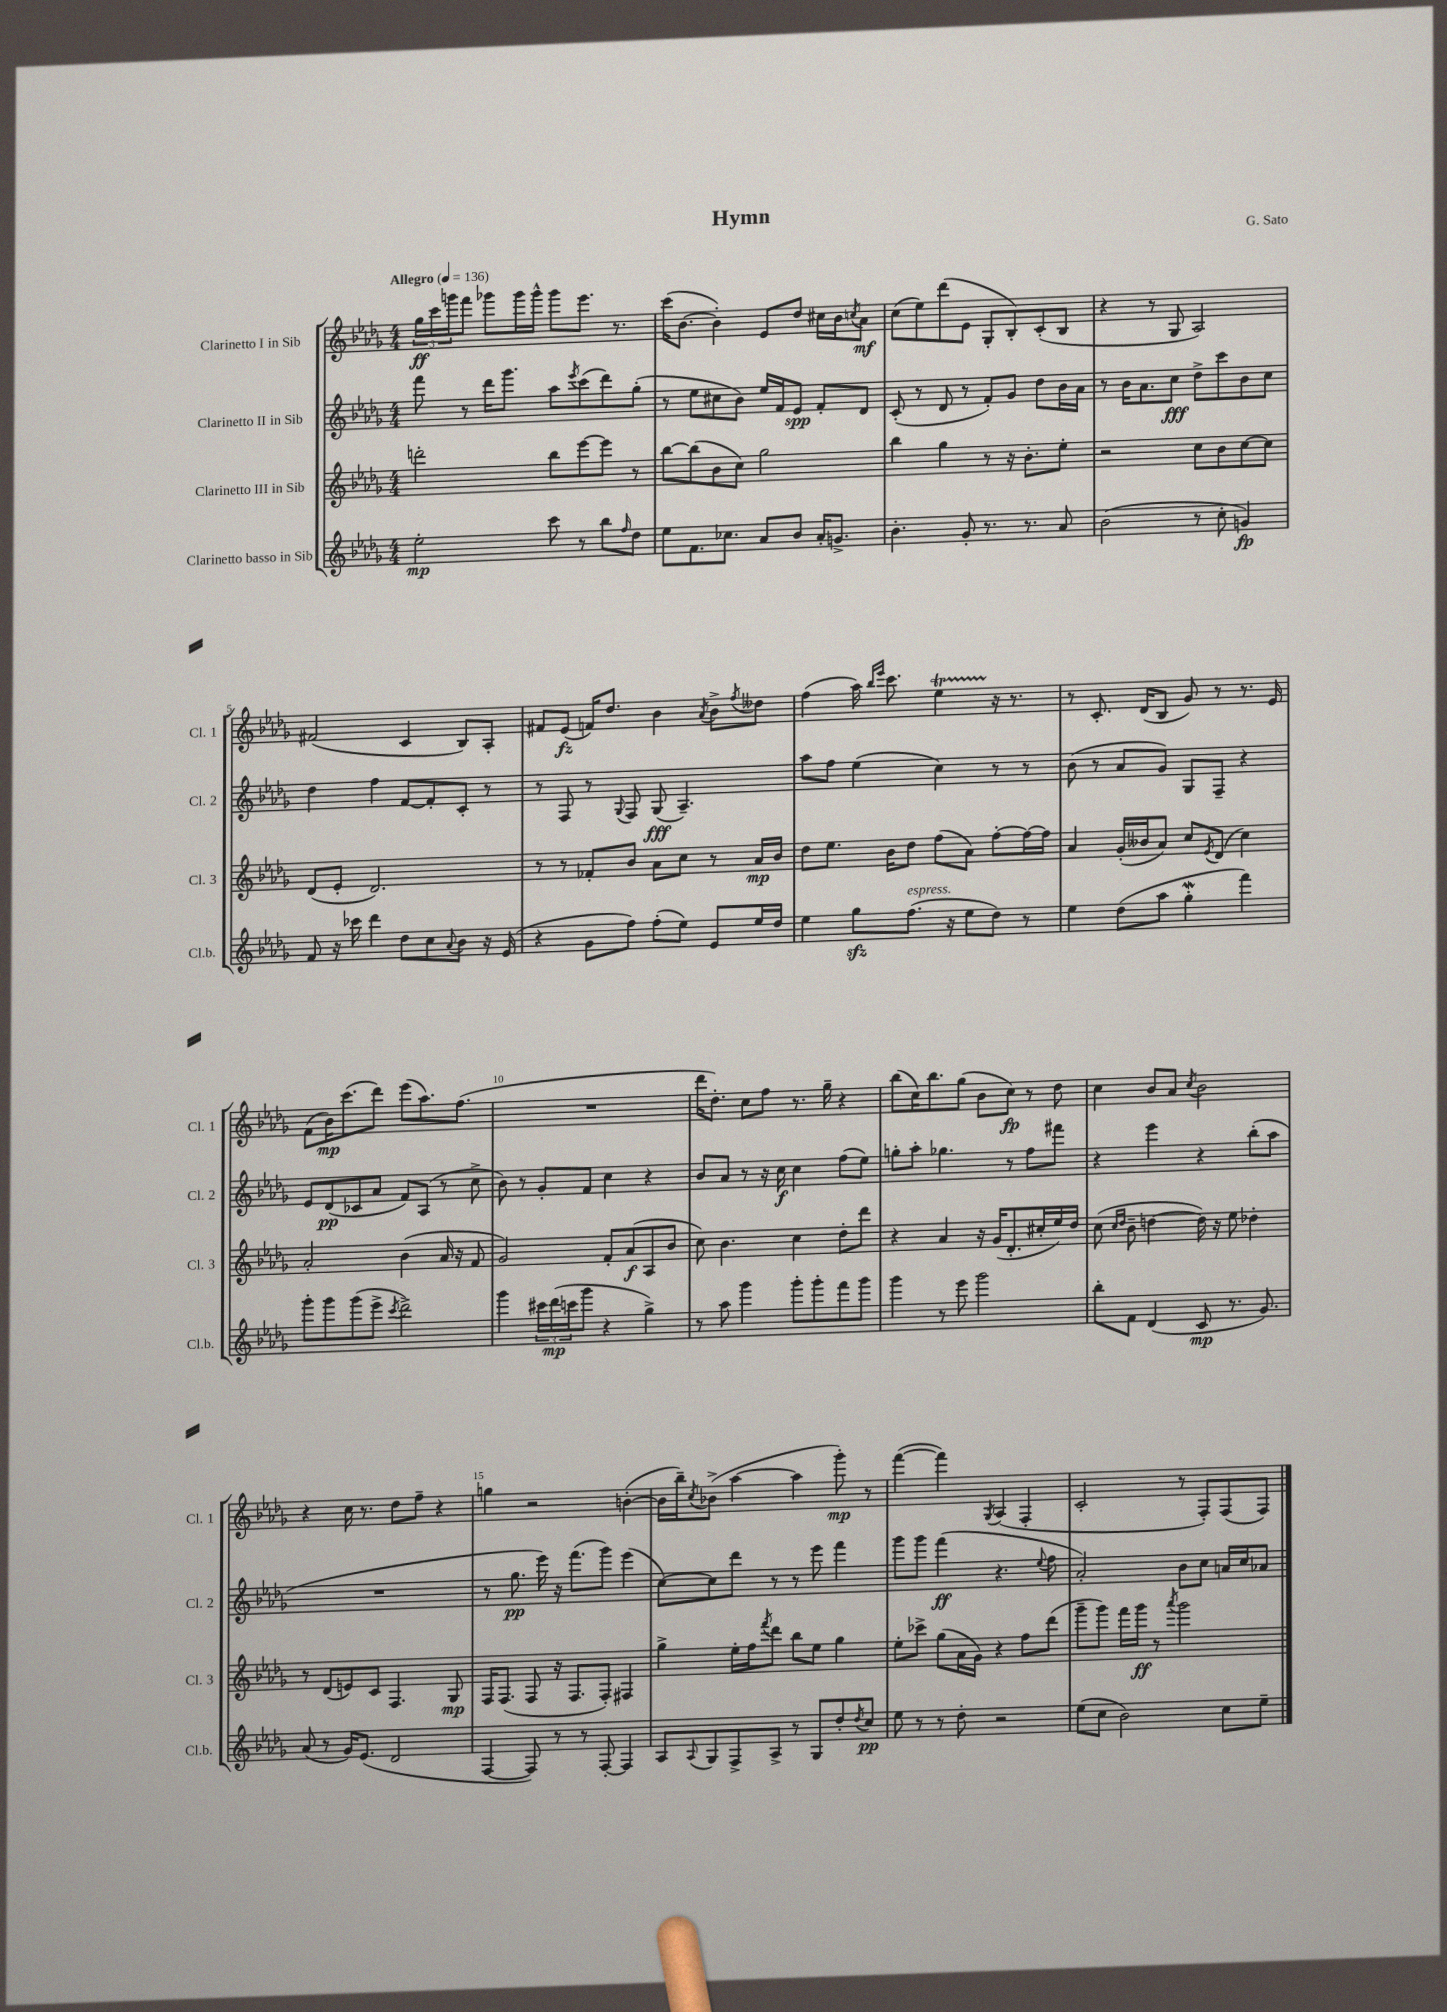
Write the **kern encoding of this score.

**kern	**kern	**kern	**kern
*staff4	*staff3	*staff2	*staff1
*clefG2	*clefG2	*clefG2	*clefG2
*k[b-e-a-d-g-]	*k[b-e-a-d-g-]	*k[b-e-a-d-g-]	*k[b-e-a-d-g-]
*M4/4	*M4/4	*M4/4	*M4/4
*MM136	*MM136	*MM136	*MM136
2ee-'	2ddd'	8fff	24gg-
.	.	.	24ccc
.	.	.	24ggg
.	.	8r	8fff
.	.	16ddd-	8ggg-
.	.	8.ggg-	.
.	.	.	16ggg-
.	.	.	16ggg-^^
8ccc	8bb-	8aa-	8ggg-
.	.	8qeee-	.
8r	[8eee-	(8ccc	8.eee-
8bb-	8eee-]	8ddd-)	.
.	.	.	8.r
16qqff	.	.	.
8dd-	8r	(8gg-'	.
=	=	=	=
8ee-	[8bb-	8r	(16ccc
.	.	.	[8.b-
8.f	(8bb-]	8ee-	.
.	8b-	8cc#	4b-'])
8.cc-	.	.	.
.	8cc)	8b-)	.
8a-	2gg-	16ee-	8e-
.	.	16f	.
8b-	.	8e-	8dd-
16a-'	.	8f'	16cc#
8.g^	.	.	16b-
.	.	.	8qcc
.	.	8d-	8a-
=	=	=	=
4.b-'	4bb-	(8c'	(8cc
.	.	8r	8ee-)
.	4gg-	8d-	(8ddd-
8g-'	.	8r	8e-
8.r	8r	8f')	8G-'
.	16r	8g-	8B-')
8.r	8.b-'	.	.
.	.	8dd-	(8c'
8a-	8ee-'	16b-	8B-
.	.	16a-	.
=	=	=	=
(2b-	2r	8r	4r
.	.	16b-	.
.	.	8.a-	.
.	.	.	8r
.	.	8cc	8G-
8r	8cc	8dd-^	2A-)
8cc'	8b-	8ccc	.
4g)	[8cc	8b-	.
.	8cc]	8cc	.
=	=	=	=
8f	(8d-	4dd-	(2f#
16r	8e-'	.	.
16ccc-	.	.	.
4ddd-	2.d-)	4ff	.
8dd-	.	[8f	4c
8cc	.	8f']	.
8qqa-	.	.	.
8b-	.	8c'	8B-)
16r	.	8r	8A-'
(16e-	.	.	.
=	=	=	=
4r	8r	8r	8f#
.	8r	8F	(8e-
8g-	8f-'	8r	16f)
.	.	.	8.dd-
.	.	8qqG-	.
8ff)	8b-	8F	.
(8ff'	8a-	(8G-	4b-
8ee-)	8cc	4.A-~)	.
.	.	.	8qa-
8e-	8r	.	8b-^
.	.	.	8qff
16ee-	16a-	.	8dd--
16dd-	16b-	.	.
=	=	=	=
4ee-	8dd-	8aa-	(4ff
.	8.ee-	8ff	.
8gg-	.	(4ee-	16aa-)
.	.	.	16qqbb-
.	.	.	16qqeee-
.	16b-	.	8.ccc
(8.ff	8dd-	.	.
.	(8ff	4cc)	4ee-
16r	.	.	.
8ee-	8a-)	.	.
8dd-)	[8ff'	8r	16r
.	.	.	8.r
8r	16ff_	8r	.
.	16ff]	.	.
=	=	=	=
4ee-	4a-	(8b-	8r
.	.	8r	8.c'
(8dd-	(16g-'	8a-	.
.	16b--	.	(16d-
8aa-	8a-)	8g-)	8B-
4gg-'	8cc	8G-	8g-)
.	8qe-	.	.
.	(8d-	8F~	8r
4fff)	4cc)	4r	8.r
.	.	.	16e-
=	=	=	=
8ggg-'	2a-'	8e-	(8f
8ggg-	.	(8d-	16b-)
.	.	.	(8.ccc
(8ggg-	.	8c-	.
8eee-^	.	8a-	8ddd-)
8qccc	.	.	.
2ddd-^)	(4b-	8f)	(8eee-
.	.	(8A-	8.aa-)
.	16a-	8r	.
.	16r	.	(8.ff
.	8f	8cc^	.
=	=	=	=
4ggg-	2g-)	8b-)	1r
.	.	8r	.
24ccc#	.	8g-'	.
(24ddd-	.	.	.
24ccc	.	.	.
8ggg-	.	8f	.
4r	8f'	4cc	.
.	(8a-	.	.
4gg-^)	8A-	4r	.
.	8b-	.	.
=	=	=	=
8r	8cc)	8b-	16ddd-
.	.	.	8.dd-')
8aa-	4.b-	8a-	.
4ggg-	.	8r	8cc
.	.	16r	8ff
.	.	16cc	.
8ggg-'	4cc	4cc	8.r
8ggg-'	.	.	.
.	.	.	16gg-~
8fff	8dd-'	(8ff	4r
8ggg-	8ddd-	8ee-)	.
=	=	=	=
4ggg-	4r	8gg'	(8bb-
.	.	8aa-'	16cc)
.	.	.	8.bb-
8r	4a-	4.gg-	.
8eee-	.	.	(8gg-
2ggg-	16r	.	8b-
.	(16g-	.	.
.	8.d-'	8r	8cc)
.	.	8ff	8r
.	16cc#'	.	.
.	16ee-)	8fff#	8dd-
.	16dd-	.	.
=	=	=	=
8bb-'	(8cc	4r	4cc
.	16qqcc	.	.
.	16qqdd-	.	.
8f	8b-~	.	.
(4d-	[4dd	4eee-	8b-
.	.	.	8a-
.	.	.	8qcc
8c	16dd])	4r	2b-
.	16r	.	.
8.r	8ee-	.	.
.	4dd-'	(8bb-'	.
8.g-)	.	.	.
.	.	8aa-	.
=	=	=	=
(8a-	8r	1r	4r
8r	(8d-	.	.
16g-)	8e)	.	16cc
(8.e-	.	.	8.r
.	8c	.	.
2d-	4.F	.	8dd-
.	.	.	8ff~
.	.	.	4r
.	8G-	.	.
=	=	=	=
[4F	16F	8r	4gg
.	(8.F	.	.
.	.	8.gg-	.
8F])	8F	.	2r
.	.	16eee-)	.
8r	16r	16r	.
.	8.F	(8.fff	.
8r	.	.	.
[8F'	8F')	8ggg-)	.
4F]	4F#	(4eee-	([4b'
=	=	=	=
8A-	4gg-^	[8cc)	16b]
.	.	.	16bb-~)
8qqA-	.	.	8qcc
8G-	.	8cc]	(8b-^
8F^	16ee-'	8ddd-	[4aa-
.	16ff	.	.
.	8qfff	.	.
8A-^	8ddd-	8r	.
8r	8bb-	8r	4aa-]
8G-	8ee-	8eee-	.
8dd-'	4gg-	4fff	8ggg-')
8qdd-	.	.	.
8cc	.	.	8r
=	=	=	=
8ee-	8ee-'	8ggg-	([4fff
8r	8ccc-^	8ggg-	.
8r	(8gg-	(4fff	4fff])
8dd-'	16a-	.	.
.	16g-)	.	.
.	.	.	8qG-
2r	4r	4.r	(4A-
.	8ff	.	4F'
.	.	8qqee-	.
.	(8ddd-	8ff	.
=	=	=	=
(8ee-	8ggg-~	2a-')	2c'
8cc	8ggg-)	.	.
2b-)	16fff	.	.
.	16ggg-	.	.
.	8r	.	.
.	8qaaa-	.	.
.	2ggg-	8b-	8r
.	.	8cc	8F')
8cc	.	16a	(8F
.	.	16cc	.
8ee-~	.	8a-	8F)
==	==	==	==
*-	*-	*-	*-
